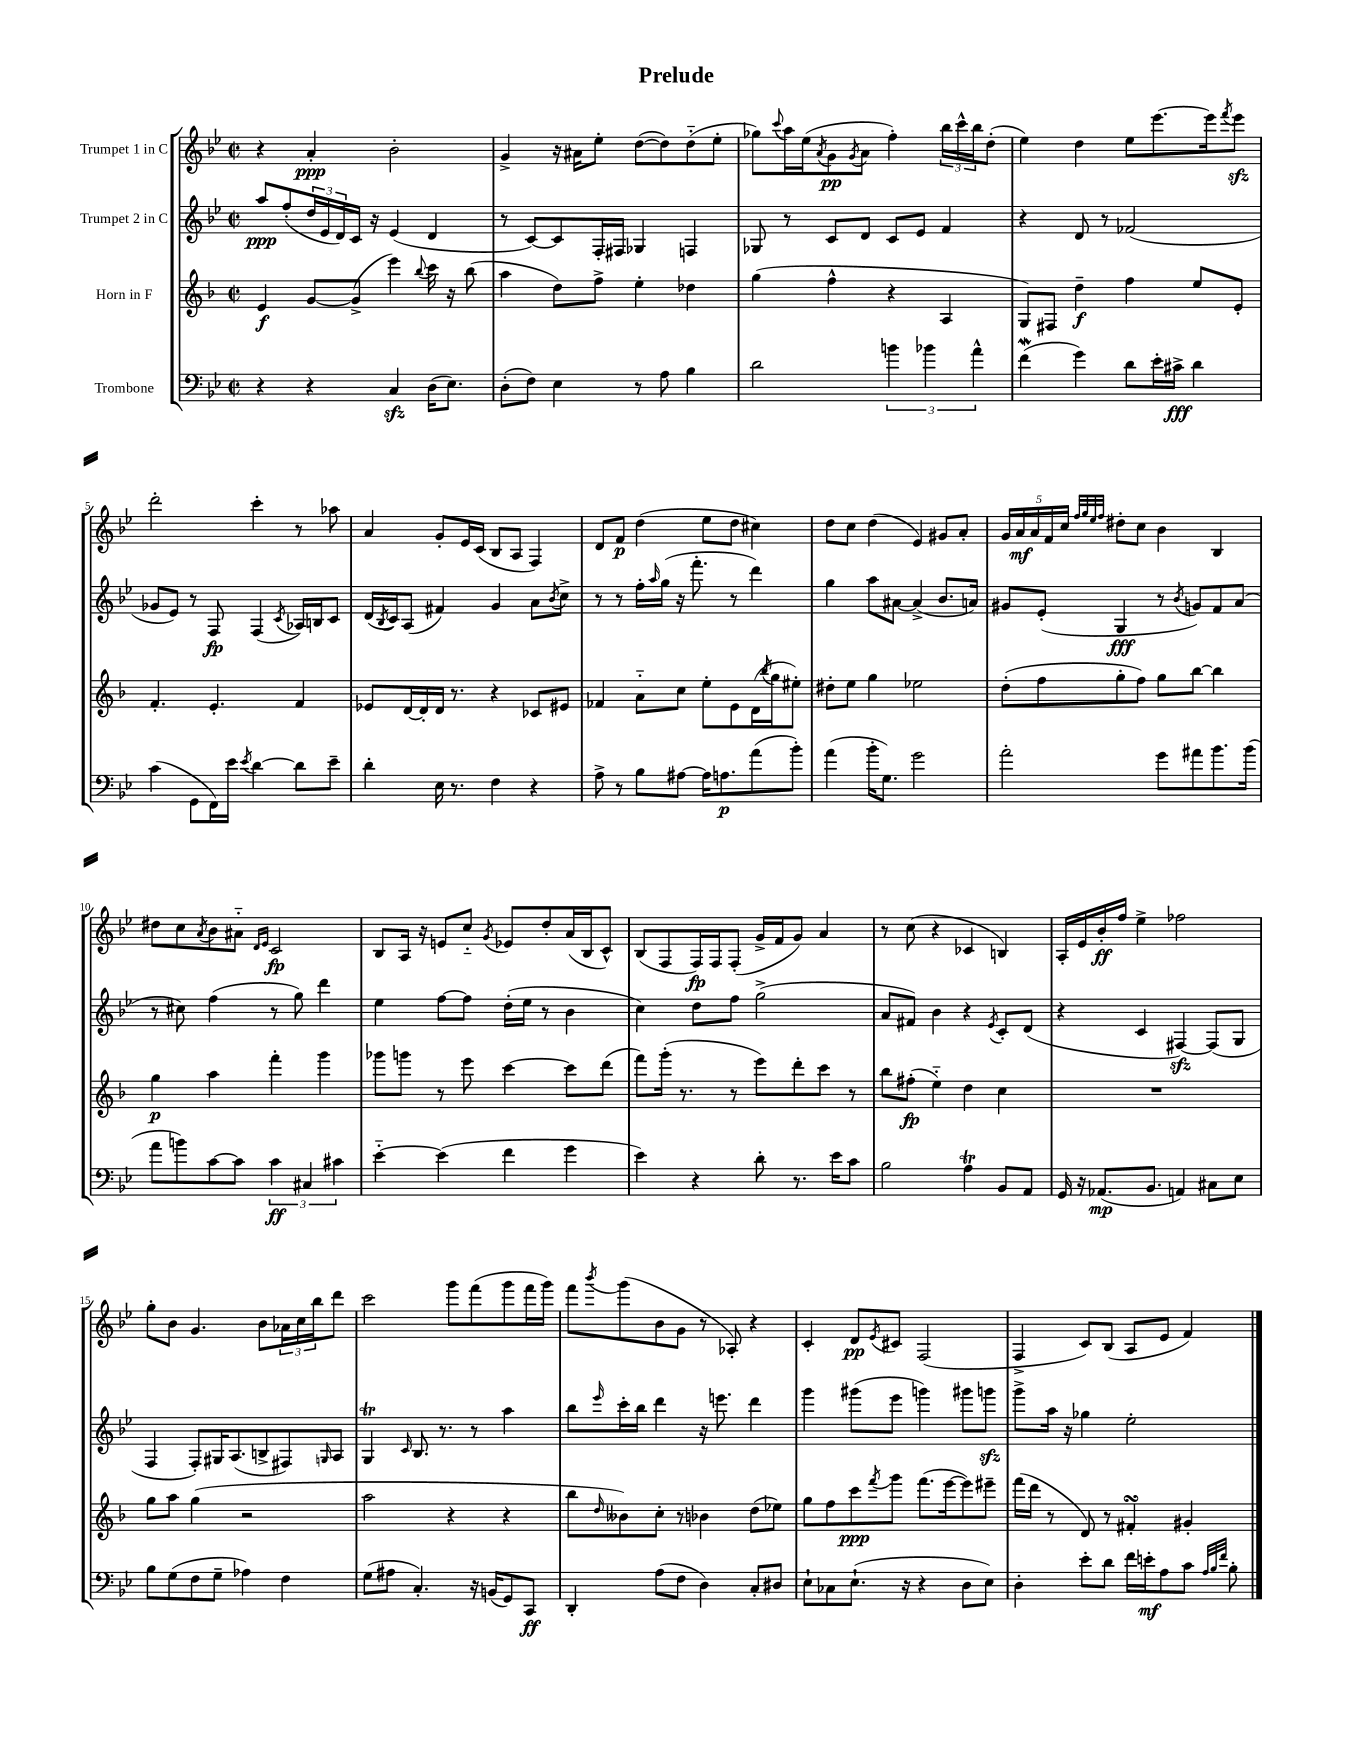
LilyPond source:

\header { title = "Prelude" }
<<
\new StaffGroup <<
\new Staff = "s0" \with { instrumentName = "Trumpet 1 in C" } {
    \clef treble \key bes \major \defaultTimeSignature \time 2/2
    r4 a'4-.\ppp bes'2-. |
    g'4-> r16 ais'16 ees''8-. d''8~( d''8) d''8-_( ees''8-. |
    ges''8) \appoggiatura { c'''8 } a''16 ees''16( \acciaccatura { a'8 } g'8\pp \acciaccatura { g'8 } a'8 f''4-.) \tuplet 3/2 { bes''16 c'''16-^ bes''16 } d''8-.( |
    ees''4) d''4 ees''8 ees'''8.~ ees'''16 \acciaccatura { f'''8 } ees'''8\sfz |
    d'''2-. c'''4-. r8 aes''8 |
    a'4 g'8-. ees'16 c'16( bes8 a8 f4) |
    d'8 f'8\p d''4( ees''8 d''8 cis''4) |
    d''8 c''8 d''4( ees'4) gis'8 a'8-. |
    \tuplet 5/4 { g'16 a'16\mf a'16 f'16 c''16 } \grace { f''32 g''32 ees''32 f''32 } dis''8-. c''8 bes'4 bes4 |
    dis''8 c''8 \acciaccatura { a'8 } bes'8 ais'8-_ \grace { d'16 ees'16 } c'2\fp |
    bes8 a16 r16 e'8 c''8-_ \acciaccatura { g'8 } ees'8 d''8-. a'16( bes16 c'8-^) |
    bes8( f8 f16\fp) f16 f8-.( g'16-> f'16 g'8) a'4 |
    r8 c''8( r4 ces'4 b4) |
    a16-. ees'16 bes'16-.\ff f''16 ees''4-> fes''2 |
    g''8-. bes'8 g'4. bes'8 \tuplet 3/2 { aes'16 c''16 bes''16 } d'''8 |
    c'''2 g'''8 f'''8( g'''8 f'''16 g'''16) |
    f'''8 \acciaccatura { bes'''8 } g'''8( bes'8 g'8 r8 aes8-.) r4 |
    c'4-. d'8\pp \acciaccatura { ees'8 } cis'8 f2( |
    f4-> c'8) bes8( a8 ees'8 f'4) \bar "|." |
}
\new Staff = "s1" \with { instrumentName = "Trumpet 2 in C" } {
    \clef treble \key bes \major \defaultTimeSignature \time 2/2
    a''8\ppp f''8-.( \tuplet 3/2 { d''16 ees'16 d'16) } c'16 r16 ees'4( d'4 |
    r8 c'8~) c'8 f16-. fis16 ges4 f4 |
    ges8 r8 c'8 d'8 c'8 ees'8 f'4 |
    r4 d'8 r8 fes'2( |
    ges'8 ees'8) r8 f8\fp f4( \acciaccatura { c'8 } aes16) b16 c'8 |
    d'16( \acciaccatura { bes8 } c'16) a8( fis'4) g'4 a'8 \acciaccatura { bes'8 } c''8-> |
    r8 r8 f''16-. \grace { a''16 } g''16( r16 f'''8.-. r8 d'''4) |
    g''4 a''8 ais'8~ ais'4->( bes'8. a'16) |
    gis'8 ees'8-.( g4\fff r8 \acciaccatura { bes'8 } g'8) f'8 a'8( |
    r8 cis''8) f''4( r8 g''8) d'''4 |
    ees''4 f''8~ f''8 d''16-.( ees''16 r8 bes'4 |
    c''4) d''8 f''8 g''2->( |
    a'8 fis'8) bes'4 r4 \acciaccatura { ees'8 } c'8-. d'8( |
    r4 c'4 fis4~\sfz) fis8( g8 |
    f4 f8-.) gis16 a8.( b8-> fis8) \grace { g16 } a8 |
    g4\trill \grace { c'16 } bes8. r8. r8 a''4 |
    bes''8 \grace { ees'''16 } c'''16-. bes''16 d'''4 r16 e'''8. d'''4 |
    g'''4 gis'''8( ees'''8 g'''4) gis'''8 g'''8\sfz |
    g'''8-> a''16 r16 ges''4 ees''2-. \bar "|." |
}
\new Staff = "s2" \with { instrumentName = "Horn in F" } {
    \clef treble \key f \major \defaultTimeSignature \time 2/2
    e'4\f g'8~ g'8->( e'''4) \appoggiatura { bes''8 } c'''16 r16 bes''8( |
    a''4 d''8) f''8-> e''4-. des''4 |
    g''4( f''4-^ r4 a4 |
    g8) fis8 d''4--\f f''4 e''8 e'8-. |
    f'4.-. e'4.-. f'4 |
    ees'8 d'16~ d'16-. d'16 r8. r4 ces'8 eis'8 |
    fes'4 a'8-_ c''8 e''8-. e'8 d'16( \acciaccatura { bes''8 } g''16 eis''8-.) |
    dis''8-. e''8 g''4 ees''2 |
    d''8-.( f''8 g''8-. f''8) g''8 bes''8~ bes''4 |
    g''4\p a''4 f'''4-. g'''4 |
    ges'''8 g'''8 r8 e'''8 c'''4~ c'''8 d'''8( |
    f'''8) g'''16-.( r8. r8 e'''8) d'''8-. c'''8 r8 |
    bes''8 fis''8-.\fp( e''4-_) d''4 c''4 |
    R1 |
    g''8 a''8 g''4( r2 |
    a''2 r4 r4 |
    bes''8 \grace { d''16 } beses'8) c''8-. r8 bes'4 d''8( ees''8) |
    g''8 f''8 c'''8\ppp \acciaccatura { f'''8 } g'''8 f'''8.( e'''16~ e'''8) eis'''8-- |
    f'''16( d'''16 r8 d'8) r8 fis'4-.\turn gis'4-. \bar "|." |
}
\new Staff = "s3" \with { instrumentName = "Trombone" } {
    \clef bass \key bes \major \defaultTimeSignature \time 2/2
    r4 r4 c4\sfz d16( ees8.) |
    d8-.( f8) ees4 r8 a8 bes4 |
    d'2 \tuplet 3/2 { b'4 bes'4 a'4-^ } |
    f'4\mordent( g'4) d'8 ees'16-. cis'16->\fff d'4 |
    c'4( g,8 f,16) ees'16 \acciaccatura { ees'8 } d'4~ d'8 ees'8-- |
    d'4-. ees16 r8. f4 r4 |
    a8-> r8 bes8 ais8~ ais16 a8.\p a'8( bes'8-.) |
    a'4( bes'16-. g8.) g'2 |
    a'2-. g'8 ais'8 bes'8. bes'16( |
    a'8 b'8) c'8~ c'8 \tuplet 3/2 { c'4\ff cis4 cis'4 } |
    ees'4~-_ ees'4( f'4 g'4 |
    ees'4) r4 d'8-. r8. ees'16 c'8 |
    bes2 a4\trill bes,8 a,8 |
    g,16 r16 aes,8.\mp( bes,8. a,4) cis8 ees8 |
    bes8 g8( f8 g8-- aes4) f4 |
    g8( ais8 c4.-.) r16 b,16( g,8) c,8\ff |
    d,4-. a8( f8 d4) c8-. dis8 |
    ees8-! ces8 ees8.-!( r16 r4 d8 ees8) |
    d4-. ees'8-. d'8 f'16 e'16-.\mf a8 c'8 \grace { a32 bes32 f'32 } bes8-. \bar "|." |
}
>>
>>
